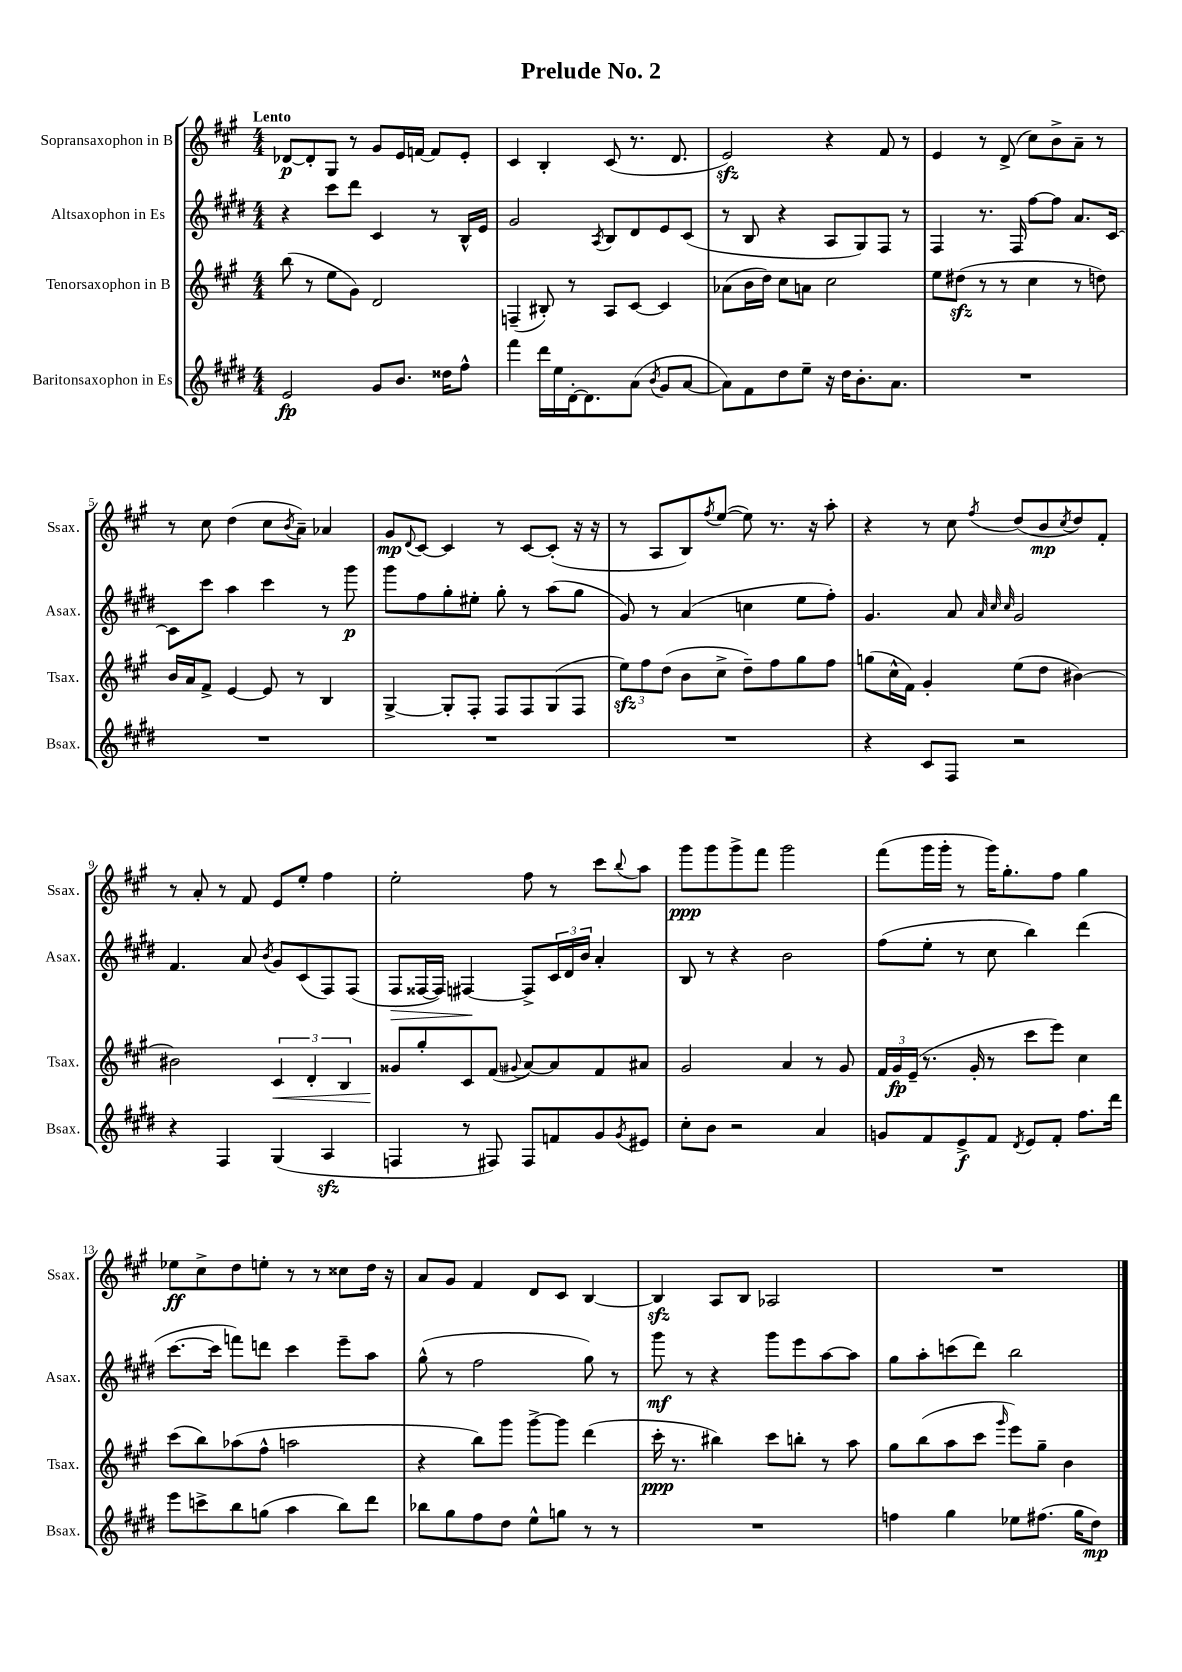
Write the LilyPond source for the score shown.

\header { title = "Prelude No. 2" }
<<
\new StaffGroup <<
\new Staff = "s0" \with { instrumentName = "Sopransaxophon in B" shortInstrumentName = "Ssax." } {
    \clef treble \key a \major \numericTimeSignature \time 4/4 \tempo "Lento"
    des'8~\p des'8-. gis8 r8 gis'8 e'16 f'16~ f'8 e'8-. |
    cis'4 b4-. cis'8( r8. d'8. |
    e'2\sfz) r4 fis'8 r8 |
    e'4 r8 d'8->( cis''8) b'8-> a'8-- r8 |
    r8 cis''8 d''4( cis''8 \acciaccatura { b'8 } a'8--) aes'4 |
    gis'8\mp \appoggiatura { d'8 } cis'8~ cis'4 r8 cis'8~ cis'8-.( r16 r16 |
    r8 a8 b8) \acciaccatura { fis''8 } e''8~( e''8) r8. r16 a''8-. |
    r4 r8 cis''8 \acciaccatura { fis''8 } d''8( b'8\mp \acciaccatura { cis''8 } d''8) fis'8-. |
    r8 a'8-. r8 fis'8 e'8 e''8-. fis''4 |
    e''2-. fis''8 r8 cis'''8 \appoggiatura { b''8 } a''8 |
    gis'''8\ppp gis'''8 gis'''8-> fis'''8 gis'''2 |
    fis'''8( gis'''16 gis'''16-. r8 gis'''16) gis''8.-. fis''8 gis''4 |
    ees''8\ff cis''8-> d''8 e''8-. r8 r8 cisis''8 d''16 r16 |
    a'8 gis'8 fis'4 d'8 cis'8 b4~ |
    b4\sfz a8 b8 aes2 |
    R1 \bar "|." |
}
\new Staff = "s1" \with { instrumentName = "Altsaxophon in Es" shortInstrumentName = "Asax." } {
    \clef treble \key e \major \numericTimeSignature \time 4/4
    r4 cis'''8 dis'''8 cis'4 r8 b16-^ e'16 |
    gis'2 \acciaccatura { a8 } b8 dis'8 e'8 cis'8( |
    r8 b8 r4 a8 gis8) fis8 r8 |
    fis4 r8. fis16 fis''8~ fis''8 a'8. cis'16~ |
    cis'8 cis'''8 a''4 cis'''4 r8 gis'''8\p |
    gis'''8 fis''8 gis''8-. eis''8-. gis''8-. r8 a''8( gis''8 |
    gis'8) r8 a'4( c''4 e''8 fis''8-.) |
    gis'4. a'8 \grace { a'32 cis''32 cis''32 } gis'2 |
    fis'4. a'8 \acciaccatura { b'8 } gis'8 cis'8( fis8) fis8( |
    fis8\> fisis16~ fisis16) fis4~\! fis8-> \tuplet 3/2 { cis'16 dis'16 b'16 } a'4-. |
    b8 r8 r4 b'2 |
    fis''8( e''8-. r8 cis''8 b''4) dis'''4( |
    cis'''8.~ cis'''16 f'''8) d'''8 cis'''4 e'''8-- a''8 |
    gis''8-^( r8 fis''2 gis''8) r8 |
    gis'''8\mf r8 r4 gis'''8 e'''8 a''8~ a''8 |
    gis''8 a''8-. c'''8( dis'''8) b''2 \bar "|." |
}
\new Staff = "s2" \with { instrumentName = "Tenorsaxophon in B" shortInstrumentName = "Tsax." } {
    \clef treble \key a \major \numericTimeSignature \time 4/4
    b''8( r8 e''8 gis'8) d'2 |
    f4--( bis8-.) r8 a8 cis'8~ cis'4 |
    aes'8( b'16 d''16) cis''8 a'8 cis''2 |
    e''8 dis''8\sfz( r8 r8 cis''4 r8 d''8) |
    b'16 a'16 fis'8-> e'4~ e'8 r8 b4 |
    gis4~-> gis8-. fis8-. fis8 fis8 gis8( fis8 |
    \tuplet 3/2 { e''8\sfz) fis''8 d''8( } b'8 cis''8-> d''8--) fis''8 gis''8 fis''8 |
    g''8( cis''16-^ fis'16) gis'4-. e''8( d''8 bis'4~) |
    bis'2 \tuplet 3/2 { cis'4\< d'4-. b4 } |
    gisis'8\! gis''8-. cis'8 fis'8( \appoggiatura { gis'8 } a'8~) a'8 fis'8 ais'8 |
    gis'2 a'4 r8 gis'8 |
    \tuplet 3/2 { fis'16 gis'16\fp e'16--( } r8. gis'16-. r8 cis'''8 e'''8) cis''4 |
    cis'''8( b''8) aes''8( fis''8-^ a''2 |
    r4 b''8) gis'''8 gis'''8~-> gis'''8 d'''4( |
    cis'''16-.\ppp r8. bis''4) cis'''8 b''8-. r8 a''8 |
    gis''8 b''8( a''8 cis'''8 \grace { gis'''16 } e'''8) gis''8-- b'4 \bar "|." |
}
\new Staff = "s3" \with { instrumentName = "Baritonsaxophon in Es" shortInstrumentName = "Bsax." } {
    \clef treble \key e \major \numericTimeSignature \time 4/4
    e'2\fp gis'8 b'8. disis''16 fis''8-^ |
    fis'''4 dis'''16 e''16 dis'16~-. dis'8. a'8( \acciaccatura { b'8 } gis'8 a'8~ |
    a'8) fis'8 dis''8 e''8-- r16 dis''16 b'8.-. a'8. |
    R1 |
    R1 |
    R1 |
    R1 |
    r4 cis'8 fis8 r2 |
    r4 fis4 gis4( a4\sfz |
    f4 r8 fis8) fis8 f'8 gis'8 \acciaccatura { gis'8 } eis'8 |
    cis''8-. b'8 r2 a'4 |
    g'8 fis'8 e'8->\f fis'8 \acciaccatura { dis'8 } e'8 fis'8-. fis''8. dis'''16 |
    e'''8 c'''8-> b''8 g''8( a''4 b''8) dis'''8 |
    bes''8 gis''8 fis''8 dis''8 e''8-^ g''8 r8 r8 |
    R1 |
    f''4 gis''4 ees''8 fis''8.( gis''16 dis''8\mp) \bar "|." |
}
>>
>>
